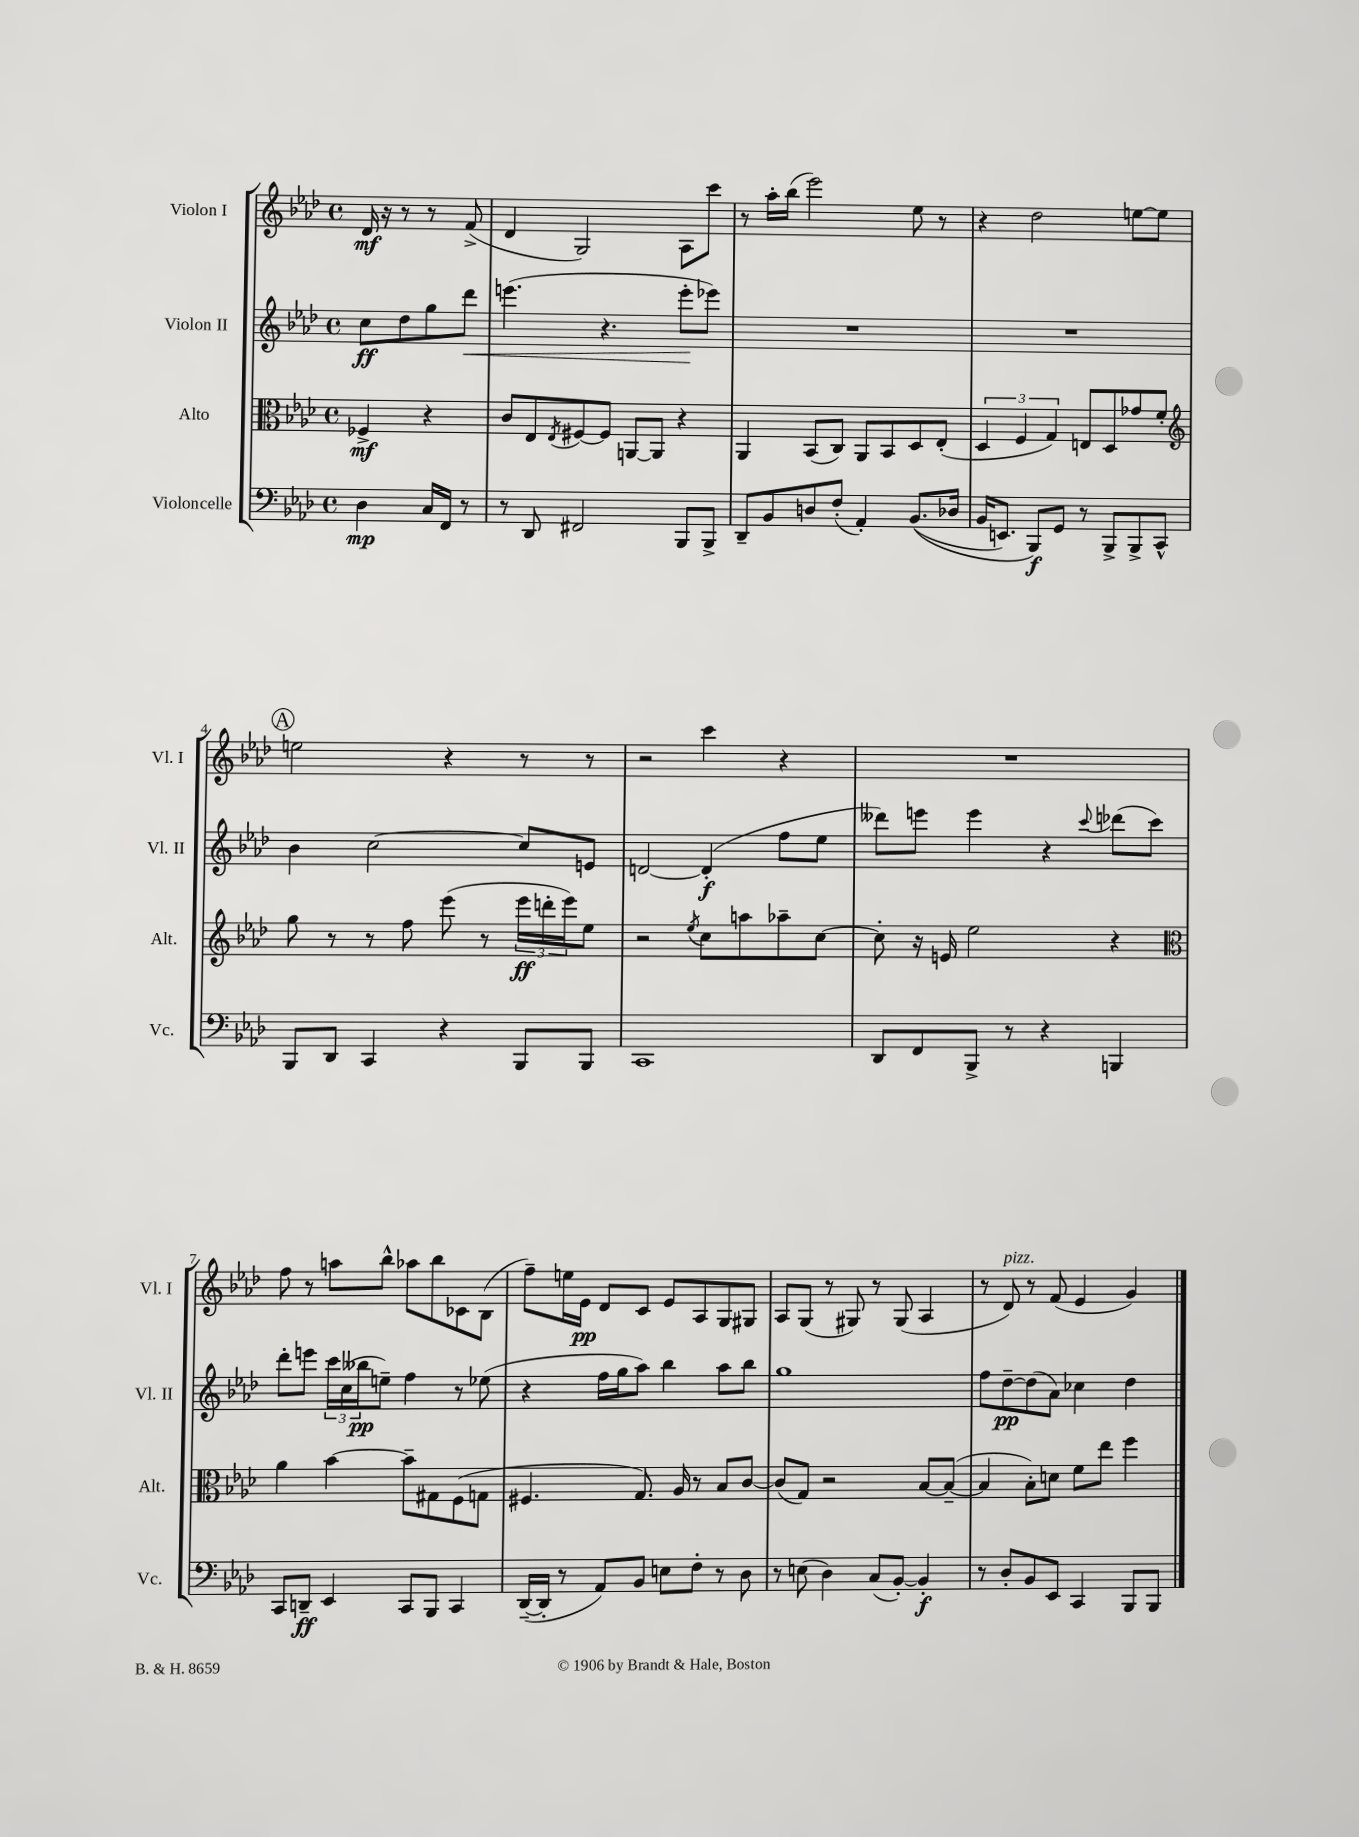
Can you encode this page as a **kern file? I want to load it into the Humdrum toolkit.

**kern	**kern	**kern	**kern
*staff4	*staff3	*staff2	*staff1
*clefF4	*clefC3	*clefG2	*clefG2
*k[b-e-a-d-]	*k[b-e-a-d-]	*k[b-e-a-d-]	*k[b-e-a-d-]
*M4/4	*M4/4	*M4/4	*M4/4
*met(c)	*met(c)	*met(c)	*met(c)
4D-	4F-^	8cc	16d-
.	.	.	16r
.	.	8dd-	8r
16C	4r	8gg	8r
16FF	.	.	.
8r	.	8ddd-	(8f^
=	=	=	=
8r	8c	(4.eee	4d-
8DD-	8E-	.	.
.	8qE-	.	.
2FF#	[8F#	.	2G)
.	8F#]	4.r	.
.	[8AA	.	.
.	8AA]	.	.
8BBB-	4r	8eee'	8A-
8BBB-^	.	8eee-)	8ccc
=	=	=	=
8DD-~	4AA-	1r	8r
8BB-	.	.	16aa-'
.	.	.	(16bb-
8D	(8BB-	.	2eee-)
(8F'	8C)	.	.
4AA-')	8AA-	.	.
.	8BB-	.	.
&((8.BB-	8D-	.	8ee-
.	(8E-'	.	8r
16D-	.	.	.
=	=	=	=
16BB-	6D-	1r	4r
8.EE)	.	.	.
.	6F	.	.
8BBB-&)	.	.	2dd-
.	6G)	.	.
8GG	.	.	.
8r	8E	.	.
8BBB-^	8D-	.	.
8BBB-^	8g-	.	[8ee
8CC^^	8f'	.	8ee]
=	=	=	=
*	*clefG2	*	*
8BBB-	8gg	4b-	2ee
8DD-	8r	.	.
4CC	8r	[2cc	.
.	8ff	.	.
4r	(8eee-	.	4r
.	8r	.	.
8BBB-	24eee-	8cc]	8r
.	24ddd'	.	.
.	24eee-)	.	.
8BBB-	8ee-	8e	8r
=	=	=	=
1CC	2r	[2d	2r
.	8qee-	.	.
.	8cc	(4d']	4ccc
.	8aa	.	.
.	8aa-~	8ff	4r
.	[8cc	8ee-	.
=	=	=	=
8DD-	8cc']	8ddd--)	1r
8FF	16r	8eee	.
.	16e	.	.
8BBB-^	2ee-	4eee	.
8r	.	.	.
4r	.	4r	.
.	.	8qqccc	.
4BBB	4r	(8ddd-	.
.	.	8ccc)	.
=	=	=	=
*	*clefC3	*	*
8CC	4a-	8ddd-'	8ff
8DD~	.	8eee	8r
4EE-	[4b-	24ccc	8aa
.	.	(24cc	.
.	.	24bb--	.
.	.	8ee~)	8bb-^^
8CC	8b-~]	4ff	8aa-
8BBB-	8G#	.	8bb-
4CC	(8F	8r	8c-
.	8G	(8ee-	(8B-
=	=	=	=
([16DD-~	4.F#	4r	8ff~)
16DD-']	.	.	.
8r	.	.	16ee
.	.	.	16e-
8AA-)	.	16ff	8d-
.	.	16gg	.
8BB-	8.G)	8aa-)	8c
8E	.	4bb-	8e-
.	16A-	.	.
8F'	8r	.	8A-
8r	8B-	8aa-	8G
8D-	[8c	8bb-	8G#
=	=	=	=
8r	(8c]	1gg	8A-
(8E	8G)	.	(8G
4D-)	2r	.	8r
.	.	.	8G#)
(8C	.	.	8r
[8BB-')	.	.	(8G#
4BB-']	[8B-	.	4A-
.	(8B-~_	.	.
=	=	=	=
8r	4B-]	8ff	8r
8D-'	.	[8dd-~	8d-)
8BB-	8B-')	(8dd-]	8r
8EE-	8d	8a-)	(8f
4CC	8f	4cc-	4e-
.	8ee-	.	.
8BBB-	4ff	4dd-	4g)
8BBB-	.	.	.
==	==	==	==
*-	*-	*-	*-
